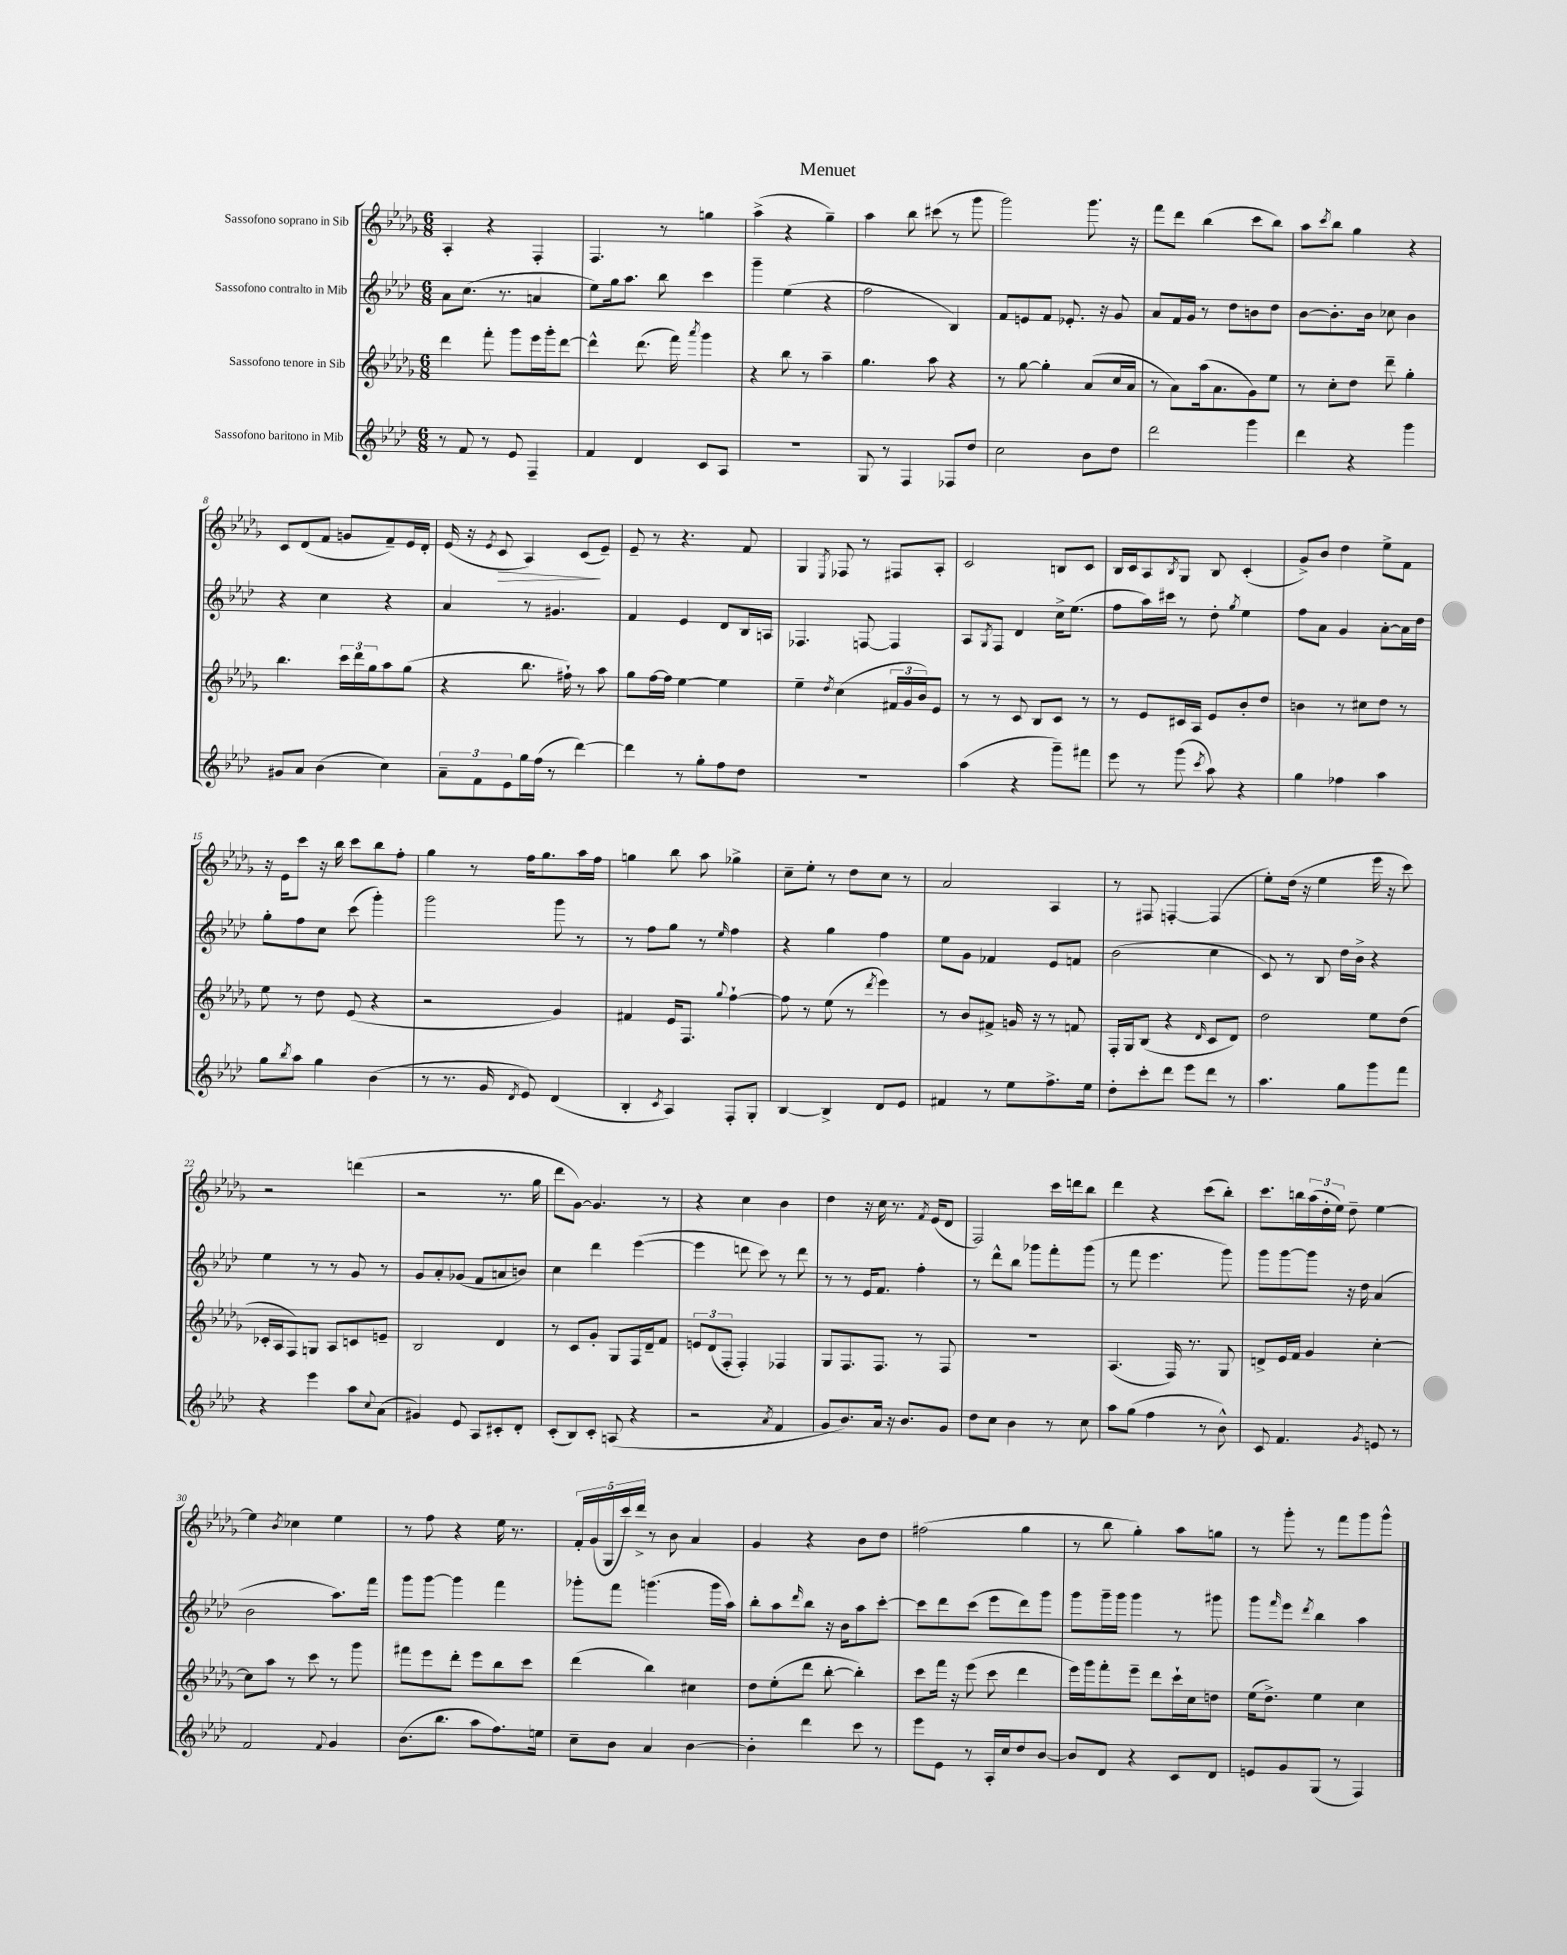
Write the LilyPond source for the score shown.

\header { title = "Menuet" }
<<
\new StaffGroup <<
\new Staff = "s0" \with { instrumentName = "Sassofono soprano in Sib" } {
    \clef treble \key des \major \numericTimeSignature \time 6/8
    aes4-. r4 f4-. |
    f4. r8 g''4 |
    aes''4->( r4 ges''4--) |
    aes''4 bes''8 cis'''8( r8 ges'''8 |
    ges'''2) ges'''8. r16 |
    f'''8 des'''8 bes''4( c'''8 bes''8) |
    aes''8 \acciaccatura { c'''8 } bes''8 ges''4 r4 |
    c'8 des'8( f'8 g'8 f'8--) ees'16 des'16-. |
    ees'16( r16 \acciaccatura { ees'8 } c'8\> aes4) c'8\!( ees'8--) |
    ees'8-- r8 r4. f'8 |
    ges4 \acciaccatura { ees8 } fes8 r8 fis8 aes8-. |
    c'2 b8 c'8 |
    bes16 c'16 aes8 \acciaccatura { bes8 } ges8 bes8 c'4-.( |
    ges'8->) bes'8 des''4 ees''8-> f'8 |
    r16 ees'16 c'''8 r16 bes''16 c'''8 bes''8 f''8-. |
    ges''4 r8 f''16 ges''8. aes''16 f''16 |
    g''4 bes''8 aes''8 ges''4-> |
    c''8-- ees''8-. r8 des''8 c''8 r8 |
    aes'2 aes4 |
    r8 fis8 f4~-. f4( |
    ees''8-.) des''16( r16 ees''4 ees'''16 r16 c'''8) |
    r2 d'''4( |
    r2 r8. ges''16 |
    des'''8 ges'8~) ges'4. r8 |
    r4 c''4 bes'4 |
    des''4 r16 c''16 r8. \acciaccatura { f'8 } ees'16( des'8 |
    f2) c'''16 d'''16 bes''8 |
    des'''4 r4 c'''8( bes''8-.) |
    c'''8. b''16 \tuplet 3/2 { aes''16( des''16-. ees''16) } des''8-- ees''4~ |
    ees''4 \acciaccatura { bes'8 } ces''4 ees''4 |
    r8 f''8 r4 ees''16 r8. |
    \tuplet 5/4 { f'16-. ges'16( ges16 c'''16) des'''16-> } r8 bes'8 aes'4 |
    ges'4 r4 bes'8 des''8 |
    fis''2( ges''4 |
    r8 bes''8 ges''4-.) aes''8 g''8 |
    r8 ges'''8-. r8 f'''8 ges'''8 ges'''8-^ \bar "|." |
}
\new Staff = "s1" \with { instrumentName = "Sassofono contralto in Mib" } {
    \clef treble \key aes \major \numericTimeSignature \time 6/8
    aes'8 c''8.( r8. a'4 |
    ees''8) g''16 aes''8. bes''8 c'''4 |
    g'''4-- ees''4( r4 |
    f''2 bes4) |
    f'8 e'8 f'8 ees'8.-. r16 g'8 |
    aes'8 f'16 g'16 r8 des''8 b'8 des''8 |
    bes'8~ bes'8.-. bes'16 ces''8 bes'4 |
    r4 c''4 r4 |
    aes'4 r8 gis'4. |
    f'4 ees'4 des'8 bes16 a16 |
    fes4. f8~ f4 |
    aes8 \acciaccatura { g8 } f8 des'4 c''16-> ees''8.( |
    f''8 aes''16) cis'''16 r8 des''8-. \acciaccatura { g''8 } ees''4 |
    f''8 aes'8 g'4 aes'8~-. aes'16 des''16 |
    g''8-. f''8 c''8 c'''8( g'''4-.) |
    g'''2 g'''8 r8 |
    r8 f''8 g''8 r8 \grace { ees''16 } f''4 |
    r4 g''4 f''4 |
    ees''8 g'8 fes'4 ees'8 f'8 |
    bes'2( c''4 |
    c'8) r8 bes8 des''16 bes'16-> r4 |
    ees''4 r8 r8 g'8 r8 |
    g'8 aes'8-. ges'8( f'8 a'8 b'8) |
    c''4 des'''4 ees'''4~( |
    ees'''4 d'''8 c'''8) r8 d'''8 |
    r8 r8 ees'16 f'8. f''4-. |
    r8 des'''8-^ bes''8 ges'''8 f'''8-. ges'''8( |
    r8 f'''8 ees'''4. g'''8) |
    g'''8 g'''8~ g'''8 r16 des''16 aes'4( |
    bes'2 aes''8.) f'''16 |
    g'''8 g'''8~ g'''4 f'''4 |
    ges'''8-. f'''8 g'''4.( g'''16 aes''16) |
    bes''8-. aes''8 \grace { des'''16 } bes''8 r16 bes'16 aes''8 c'''8~-. |
    c'''8 des'''8 c'''8( ees'''8 des'''8) g'''8 |
    g'''8 g'''16-- g'''16 g'''4 r8 gis'''8 |
    g'''8 \grace { f'''16 } ees'''8 \acciaccatura { des'''8 } bes''4 aes''4 \bar "|." |
}
\new Staff = "s2" \with { instrumentName = "Sassofono tenore in Sib" } {
    \clef treble \key des \major \numericTimeSignature \time 6/8
    des'''4 f'''8-. ges'''8 ees'''16 ges'''16-. des'''8~ |
    des'''4-^ des'''8.( f'''16) \acciaccatura { aes'''8 } ges'''4 |
    r4 bes''8 r8 aes''4-- |
    ges''4. aes''8 r4 |
    r8 ges''8~ ges''4-. aes'8( c''16 aes'16 |
    r8 aes'8) aes''16( aes'8. ges'8) ees''8 |
    r8 c''8-. des''8 des'''8-- ges''4-. |
    bes''4. \tuplet 3/2 { c'''16 des'''16 ges''16 } aes''8 ges''8( |
    r4 bes''8. fis''16-!) r8 aes''8 |
    ges''8 f''16~ f''16 ees''4~ ees''4 |
    ees''4-- \acciaccatura { des''8 } c''4( \tuplet 3/2 { fis'16 ges'16 bes'16) } ees'8 |
    r8 r8 c'8 bes8 c'8 r8 |
    r8 ees'8 cis'16 aes16 ees'8 bes'8-. des''8 |
    b'4 r8 cis''8 des''8 r8 |
    ees''8 r8 des''8 ees'8( r4 |
    r2 ges'4) |
    fis'4 ees'16 f8. \appoggiatura { ges''8 } f''4~-! |
    f''8 r8 ees''8( r8 \acciaccatura { des'''8 } ees'''4) |
    r8 bes'8 fis'8-> g'16 r16 r8 f'8 |
    f16-. ges16 bes8( r4 \grace { des'16 } c'8 des'8) |
    des''2 ees''8 des''8( |
    ces'16-. aes16 f8) g8 aes8 c'8 e'8-- |
    bes2 des'4 |
    r8 c'8 ges'8-. ges8 f16 des'16-- f'8 |
    \tuplet 3/2 { e'8 des'8( f8-. } f4-.) fes4 |
    ges8 f8. f8. r8 f8 |
    R2. |
    aes4.( f16) r8. ges8 |
    d'8-> ees'16 f'16 ges'4 c''4~-. |
    c''8 aes''8 r8 c'''8 r8 ges'''8 |
    fis'''8 ees'''8 des'''8-. ees'''8 bes''8 c'''8 |
    des'''4( bes''4) cis''4 |
    des''8 ees''8-.( des'''8 bes''8~-. bes''4-.) |
    c'''8 f'''16 r16 ees'''8( c'''8 des'''4 |
    ees'''16) ges'''16 f'''8-. ees'''8-- des'''8 c'''16-! c''16 d''8 |
    ees''16( des''8.->) ees''4 c''4 \bar "|." |
}
\new Staff = "s3" \with { instrumentName = "Sassofono baritono in Mib" } {
    \clef treble \key aes \major \numericTimeSignature \time 6/8
    r8 f'8 r8 ees'8 f4-- |
    f'4 des'4 c'8 aes8 |
    R2. |
    g8 r8 f4 fes8 des''8 |
    c''2 bes'8 des''8 |
    des'''2 g'''4 |
    des'''4 r4 g'''4 |
    gis'8 aes'8 bes'4( c''4) |
    \tuplet 3/2 { aes'8-- f'8 ees'8 } g''16 f''16( r8 des'''4~) |
    des'''4 r8 g''8-. f''8 des''8 |
    R2. |
    aes''4( r4 g'''8--) fis'''8 |
    ees'''8 r8 g'''8( \acciaccatura { c'''8 } aes''8) r4 |
    g''4 fes''4 aes''4 |
    g''8 \acciaccatura { bes''8 } aes''8 g''4 bes'4( |
    r8 r8. g'16 \acciaccatura { des'8 } ees'8) des'4( |
    bes4-. \acciaccatura { c'8 } aes4) f8-. g8-. |
    bes4~ bes4-> des'8 ees'8 |
    fis'4 r8 ees''8 f''8.-> ees''16 |
    des''8-. c'''8-. des'''8 ees'''8 des'''8 r8 |
    aes''4. g''8 g'''8 f'''8 |
    r4 ees'''4 aes''8 \appoggiatura { c''8 } aes'8( |
    gis'4) ees'8 aes8 cis'8-. des'8-. |
    c'8-.( bes8) c'8-. a8( r4 |
    r2 \acciaccatura { aes'8 } f'4 |
    g'8 bes'8.) aes'16 r16 bes'8. g'8 |
    des''8 c''8 bes'4 r8 c''8 |
    aes''8 g''8( f''4 r8 bes'8-^) |
    c'8 f'4. \acciaccatura { g'8 } e'8 r8 |
    f'2 \appoggiatura { f'8 } g'4 |
    bes'8.( bes''8. aes''8 f''8.) e''16 |
    c''8-- bes'8 aes'4 bes'4~ |
    bes'4-. des'''4 c'''8 r8 |
    ees'''8 ees'8 r8 aes16-. c''16 des''8 bes'8~ |
    bes'8 des'8 r4 c'8 des'8 |
    e'8 g'8 g8( r8 f4) \bar "|." |
}
>>
>>
